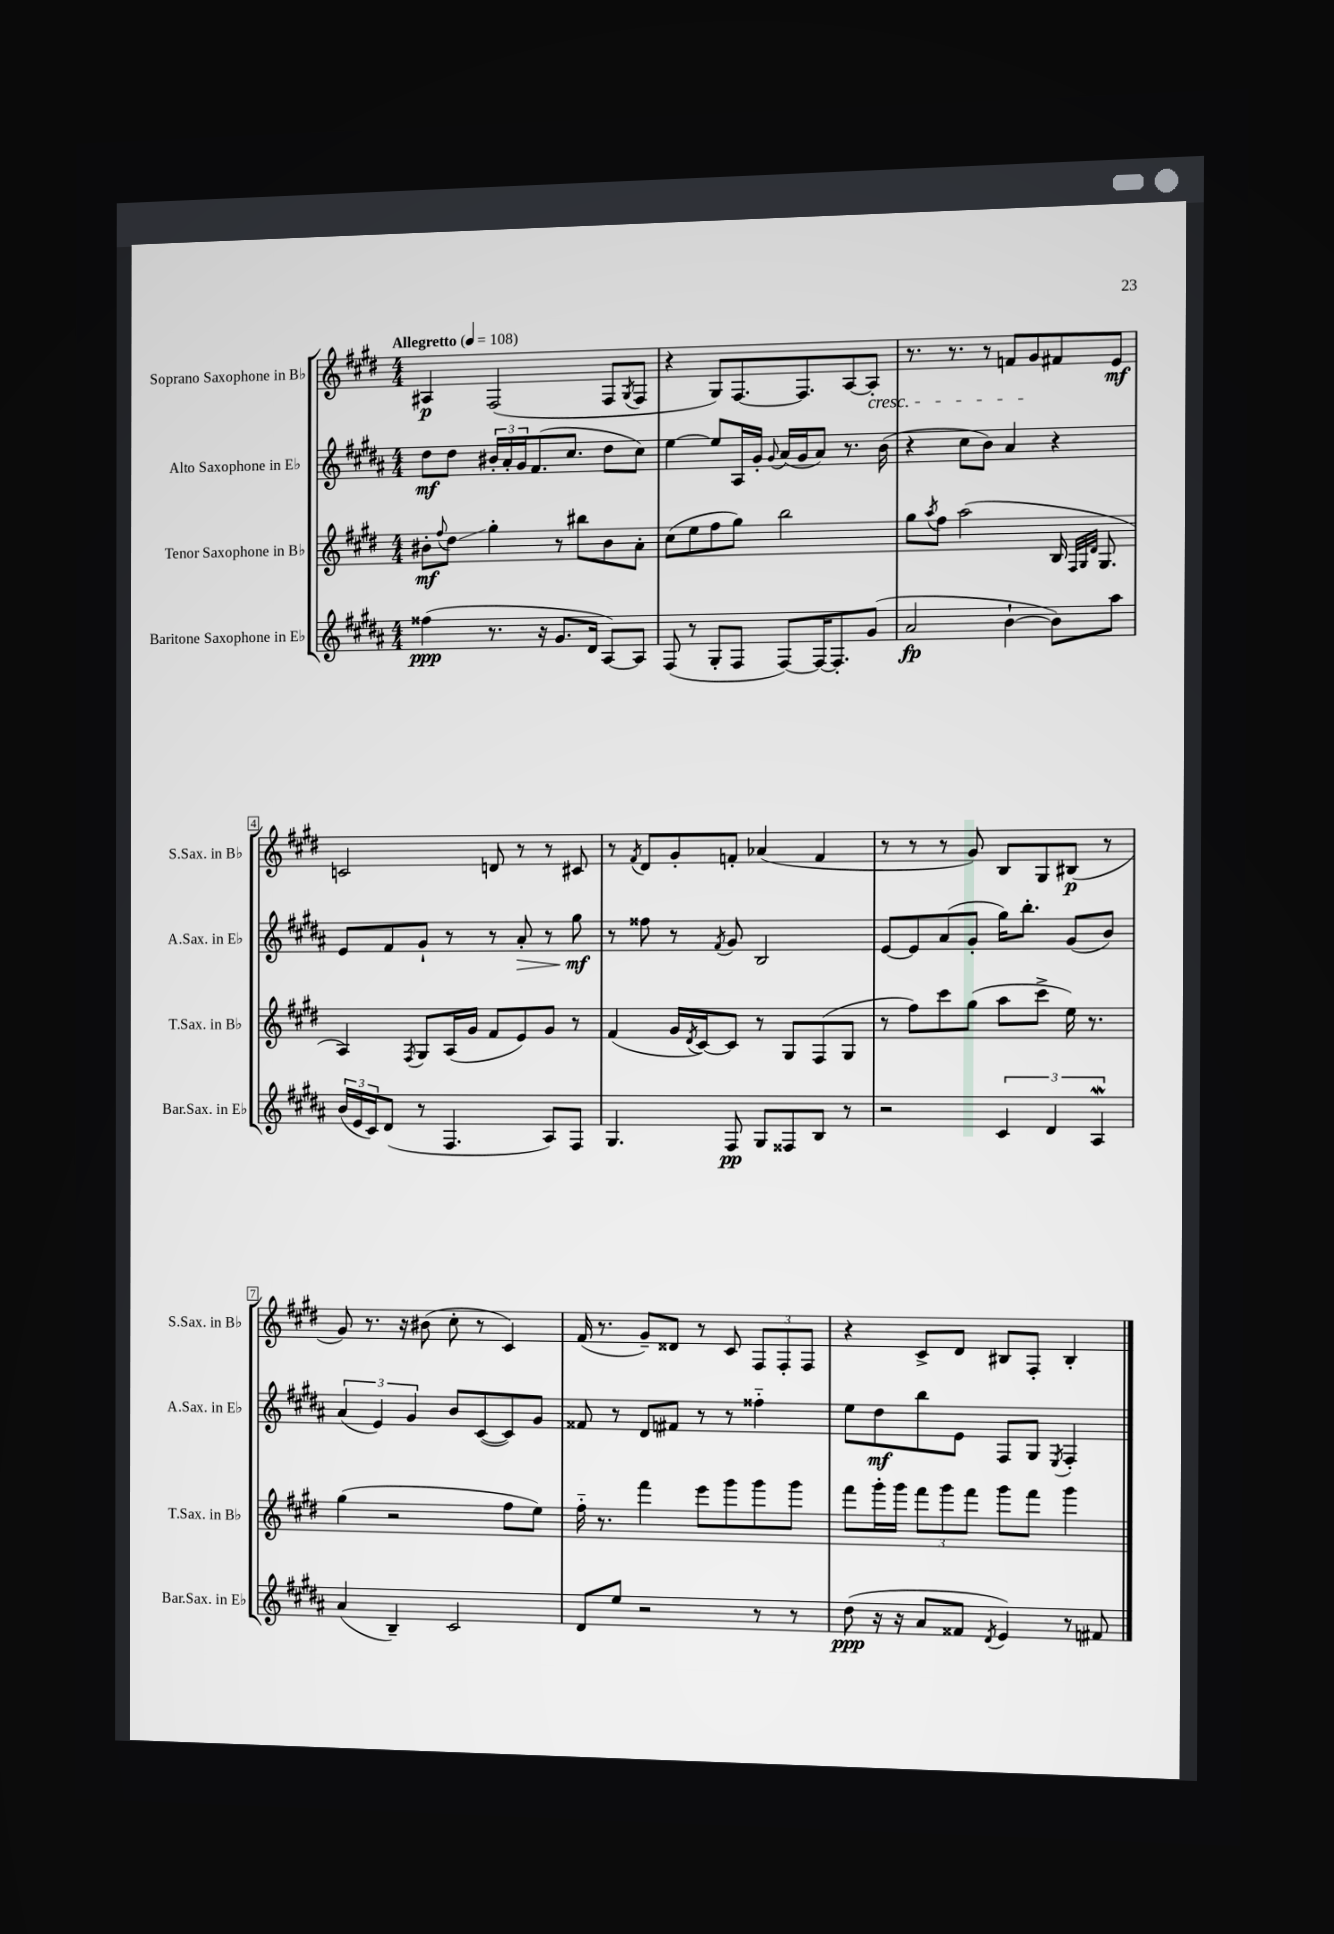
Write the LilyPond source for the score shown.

<<
\new StaffGroup <<
\new Staff = "s0" \with { instrumentName = "Soprano Saxophone in Bb" shortInstrumentName = "S.Sax. in Bb" } {
    \clef treble \key e \major \numericTimeSignature \time 4/4 \tempo "Allegretto" 4 = 108
    ais4\p fis2( fis8 \acciaccatura { gis8 } fis8 |
    r4 gis8) fis8.~ fis8. a8~ a8-.\cresc |
    r8. r8. r8 f'8 gis'8\! fis'8 e'8\mf |
    c'2 d'8 r8 r8 cis'8 |
    r8 \acciaccatura { fis'8 } dis'8 gis'8-. f'8-. aes'4( f'4 |
    r8 r8 r8 gis'8) b8 gis8 bis8\p( r8 |
    gis'8) r8. r16 bis'8( cis''8-. r8 cis'4) |
    fis'16( r8. gis'8--) disis'8 r8 cis'8 \tuplet 3/2 { fis8 fis8-. fis8 } |
    r4 cis'8-> dis'8 bis8 fis8-. bis4-. \bar "|." |
}
\new Staff = "s1" \with { instrumentName = "Alto Saxophone in Eb" shortInstrumentName = "A.Sax. in Eb" } {
    \clef treble \key b \major \numericTimeSignature \time 4/4
    dis''8\mf dis''8 \tuplet 3/2 { bis'16-. ais'16-. gis'16 } fis'8.( cis''8. dis''8 cis''8) |
    e''4~ e''8 ais16 gis'16-. \appoggiatura { gis'8 } ais'16( gis'16 ais'8) r8. b'16( |
    r4 cis''8 b'8) ais'4 r4 |
    e'8 fis'8 gis'8-! r8 r8 ais'8-.\> r8 gis''8\mf\! |
    r8 fisis''8 r8 \acciaccatura { fis'8 } gis'8 b2 |
    e'8~ e'8 ais'8( gis'8-. gis''16) b''8.-. gis'8( b'8) |
    \tuplet 3/2 { ais'4( e'4) gis'4 } b'8 cis'8~( cis'8) gis'8 |
    fisis'8 r8 dis'8 fis'8 r8 r8 fisis''4-_ |
    e''8 dis''8\mf b''8 e'8 fis8 gis8 \acciaccatura { e8 } fis4-. \bar "|." |
}
\new Staff = "s2" \with { instrumentName = "Tenor Saxophone in Bb" shortInstrumentName = "T.Sax. in Bb" } {
    \clef treble \key e \major \numericTimeSignature \time 4/4
    bis'8-.\mf \appoggiatura { fis''8 } dis''8\glissando gis''4-. r8 bis''8 bis'8 a'8-. |
    cis''8( e''8 fis''8 gis''8) b''2 |
    gis''8 \acciaccatura { a''8 } fis''8 a''2( b16 \grace { fis32 gis32 dis'32 } gis8. |
    a4) \acciaccatura { fis8 } gis8 a16( gis'16 fis'8 e'8) gis'8 r8 |
    fis'4( gis'16 \acciaccatura { dis'8 } cis'16~) cis'8 r8 gis8 fis8( gis8 |
    r8 fis''8) cis'''8 gis''8( a''8 cis'''8-> e''16) r8. |
    gis''4( r2 fis''8 e''8) |
    fis''16-_ r8. fis'''4 e'''8 gis'''8 gis'''8 gis'''8 |
    fis'''8 gis'''16-. gis'''16 \tuplet 3/2 { fis'''8 gis'''8 fis'''8 } gis'''8 fis'''8 gis'''4 \bar "|." |
}
\new Staff = "s3" \with { instrumentName = "Baritone Saxophone in Eb" shortInstrumentName = "Bar.Sax. in Eb" } {
    \clef treble \key b \major \numericTimeSignature \time 4/4
    fisis''4\ppp( r8. r16 gis'8. dis'16 ais8~) ais8 |
    fis8( r8 gis8-. fis8 fis8~) fis16~ fis8.-. gis'8( |
    ais'2\fp b'4~-! b'8) ais''8 |
    \tuplet 3/2 { b'16( e'16 cis'16) } dis'8( r8 fis4. ais8) fis8 |
    gis4. fis8\pp gis8 fisis8 b8 r8 |
    r2 \tuplet 3/2 { cis'4 dis'4 ais4\mordent } |
    ais'4( b4--) cis'2 |
    dis'8 e''8 r2 r8 r8 |
    dis''8\ppp( r16 r16 ais'8 fisis'8 \acciaccatura { dis'8 } e'4) r8 fis'8 \bar "|." |
}
>>
>>
\layout { \context { \Score \override BarNumber.stencil = #(make-stencil-boxer 0.1 0.3 ly:text-interface::print) } }
